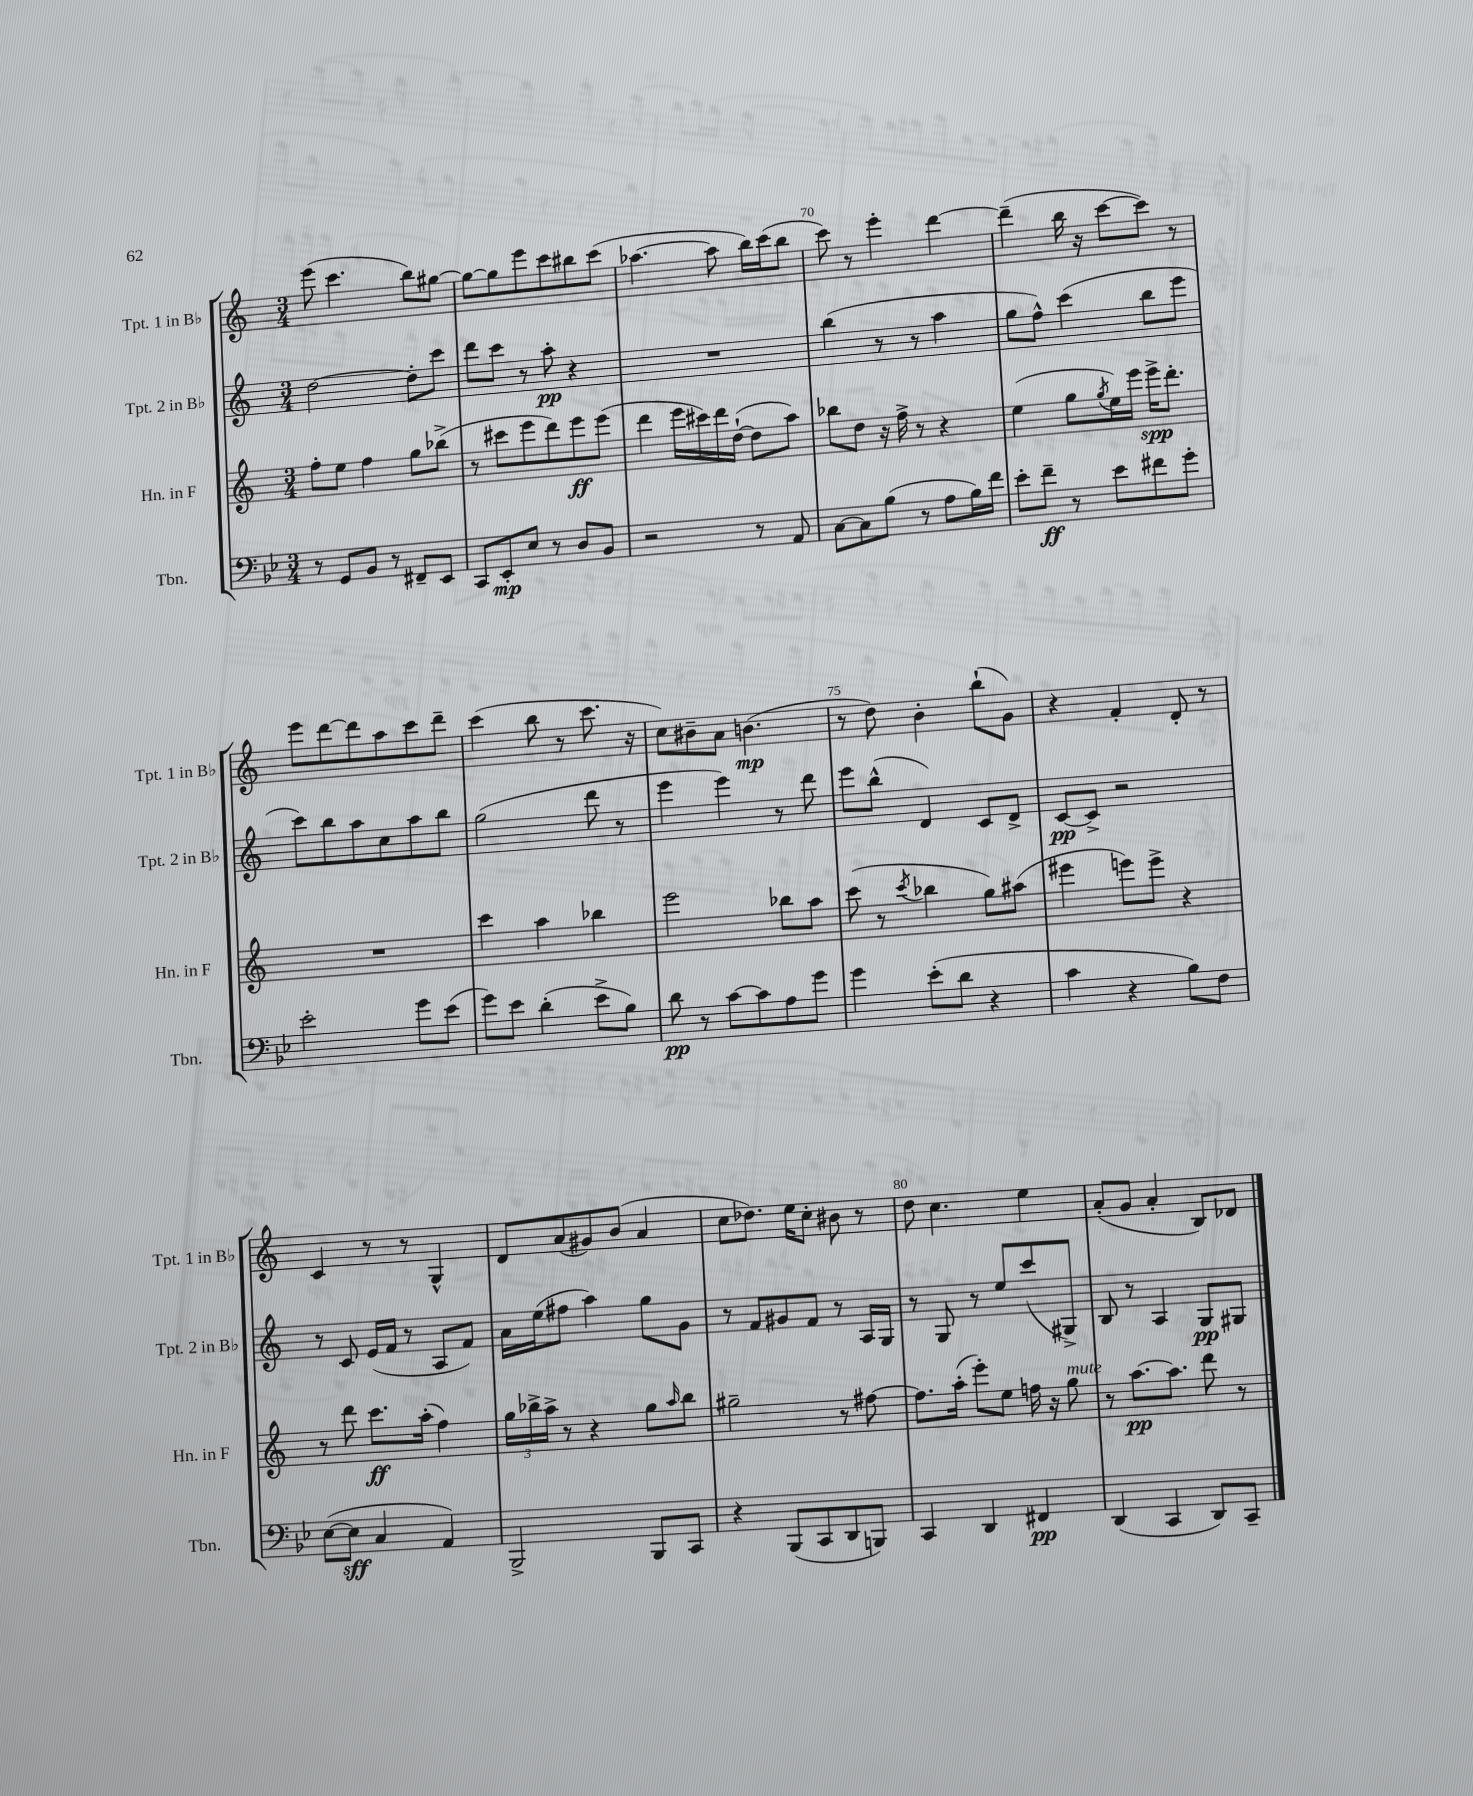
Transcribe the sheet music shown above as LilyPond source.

<<
\new StaffGroup <<
\new Staff = "s0" \with { instrumentName = "Tpt. 1 in Bb" shortInstrumentName = "Tpt. 1 in Bb" } {
    \clef treble \key c \major \numericTimeSignature \time 3/4
    e'''8( c'''4. b''8) gis''8~ |
    gis''8~ gis''8 e'''8 c'''8 bis''8 c'''8( |
    aes''4.~ aes''8 b''16) c'''16( b''8 |
    c'''8) r8 e'''4-. d'''4~ |
    d'''4--( b''16 r16 c'''8~ c'''8) r8 |
    e'''8 d'''8~ d'''8 a''8 c'''8 d'''8-- |
    c'''4( b''8 r8 c'''8. r16 |
    c''8) bis'8-- a'8 b'4.\mp( |
    r8 d''8) b'4-. b''8-!( g'8) |
    r4 f'4-. d'8-. r8 |
    c'4 r8 r8 g4-^ |
    d'8 a'8( gis'8) b'8( a'4 |
    c''8 des''8.) e''16 c''8-. bis'8 r8 |
    d''8 c''4. e''4 |
    a'8-.( g'8 a'4-. b8) des'8 \bar "|." |
}
\new Staff = "s1" \with { instrumentName = "Tpt. 2 in Bb" shortInstrumentName = "Tpt. 2 in Bb" } {
    \clef treble \key c \major \numericTimeSignature \time 3/4
    d''2~ d''8-. c'''8 |
    d'''8 c'''8 r8 a''8-.\pp r4 |
    R2. |
    b''4( r8 r8 a''4 |
    g''8 f''8-^) c'''4( b''8 e'''8 |
    c'''8) b''8 a''8 c''8 a''8 b''8 |
    g''2( d'''8 r8 |
    e'''4 e'''4) r8 d'''8 |
    e'''8 b''8-^( d'4) c'8 d'8-> |
    c'8~\pp c'8-> r2 |
    r8 c'8 e'16( f'16 r8 a8 f'8) |
    a'16 e''16( fis''8 a''4) g''8 g'8 |
    r8 f'8 gis'8 f'8 r8 a16 g16 |
    r8 g8 r8 e''8 c'''8( gis8->) |
    b8 r8 a4 g8\pp gis8 \bar "|." |
}
\new Staff = "s2" \with { instrumentName = "Hn. in F" shortInstrumentName = "Hn. in F" } {
    \clef treble \key c \major \numericTimeSignature \time 3/4
    f''8-. e''8 f''4 g''8 bes''8->( |
    r8 cis'''8 e'''8 d'''8) e'''8\ff e'''8( |
    d'''4 e'''16 cis'''16) d'''16 d''16~-!( d''8 a''8) |
    bes''8 d''8 r16 f''16-> r8 r4 |
    e''4( g''8 \acciaccatura { g''8 } e''16) e'''16 e'''16->\spp d'''8.-. |
    R2. |
    c'''4 a''4 bes''4 |
    e'''2 bes''8 a''8 |
    c'''8( r8 \acciaccatura { c'''8 } bes''4 g''8) ais''8( |
    eis'''4 e'''8) e'''8-> r4 |
    r8 d'''8 c'''8.\ff a''16-.( f''4) |
    \tuplet 3/2 { g''16 bes''16-> a''16-> } r8 r4 g''8 \grace { a''16 } bes''8 |
    gis''2-- r8 fis''8~ |
    fis''8. a''16-.( e'''8-.) e''8 f''16 r16 g''8^\markup { \italic "mute" } |
    r8 a''8.~\pp a''8. d'''8 r8 \bar "|." |
}
\new Staff = "s3" \with { instrumentName = "Tbn." shortInstrumentName = "Tbn." } {
    \clef bass \key bes \major \numericTimeSignature \time 3/4
    r8 g,8 bes,8 r8 fis,8-- ees,8 |
    c,8 ees,8-.\mp ees8 r8 d8 bes,8 |
    r2 r8 a,8 |
    c8~ c8 bes8( r8 a8 bes16) f'16 |
    ees'8-. f'8--\ff r8 ees'8 fis'8 g'8-. |
    ees'2-. g'8 ees'8( |
    g'8) ees'8 d'4-.( ees'8-> bes8) |
    d'8\pp r8 c'8~ c'8 a8 g'8 |
    g'4 ees'8-.( d'8 r4 |
    c'4 r4 bes8) f8 |
    ees8~( ees8\sff c4 a,4) |
    bes,,2-> bes,,8 c,8 |
    r4 bes,,8( c,8 d,8 b,,8) |
    c,4 d,4 fis,4\pp |
    d,4( c,4 d,8) c,8-- \bar "|." |
}
>>
>>
\layout { \context { \Score currentBarNumber = #67 \override BarNumber.break-visibility = ##(#f #t #t) barNumberVisibility = #(every-nth-bar-number-visible 5) } }
